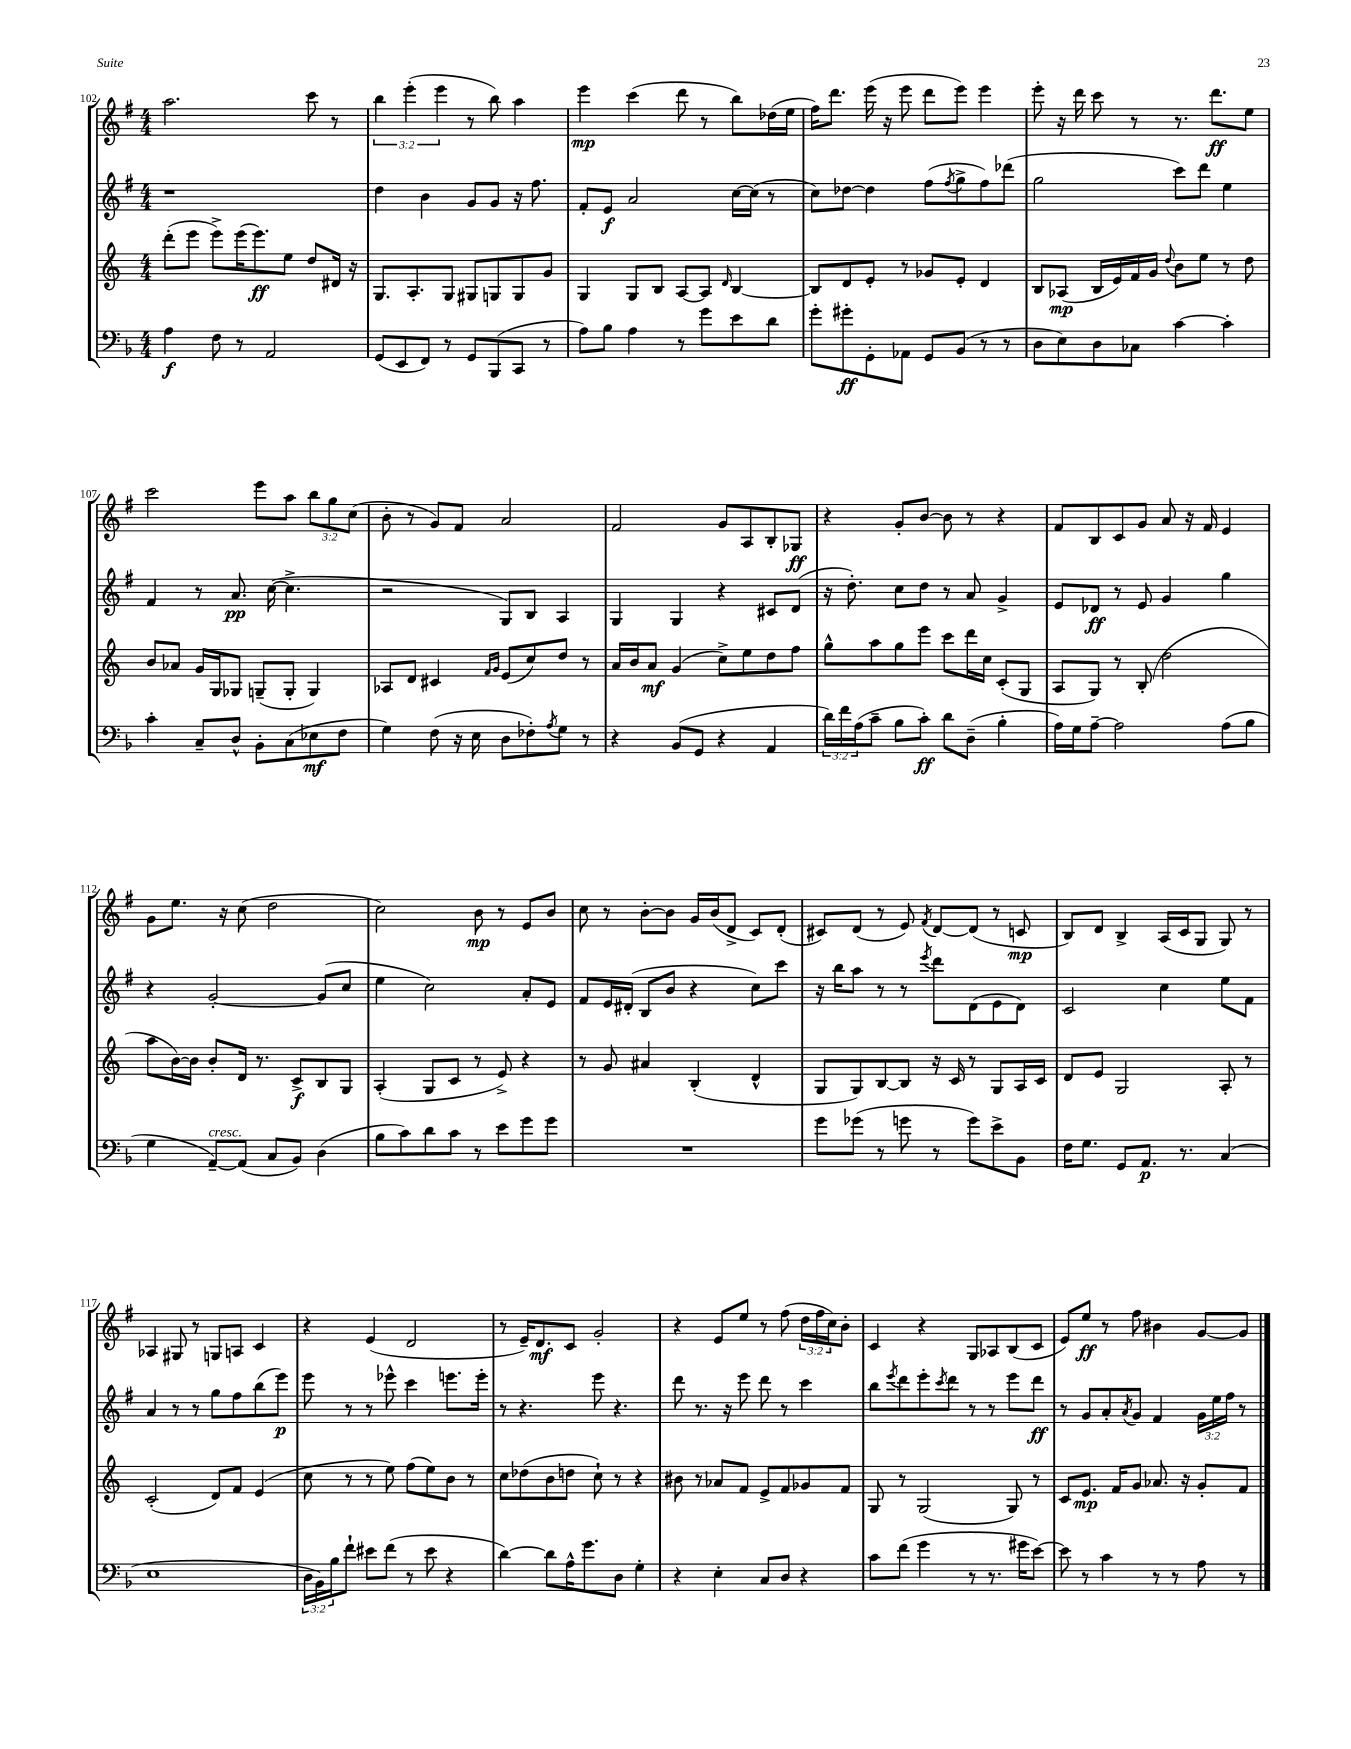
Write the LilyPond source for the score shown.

<<
\new StaffGroup <<
\new Staff = "s0" {
    \clef treble \key g \major \numericTimeSignature \time 4/4 \override Staff.TupletNumber.text = #tuplet-number::calc-fraction-text
    a''2. c'''8 r8 |
    \tuplet 3/2 { b''4 e'''4-.( e'''4 } r8 b''8) a''4 |
    e'''4\mp c'''4( d'''8 r8 b''8) des''16( e''16 |
    fis''16) d'''8. e'''16( r16 e'''8 d'''8 e'''8) e'''4 |
    e'''8-. r16 d'''16 c'''8 r8 r8. d'''8.\ff e''8 |
    c'''2 e'''8 a''8 \tuplet 3/2 { b''8 g''8 c''8( } |
    b'8-. r8 g'8) fis'8 a'2 |
    fis'2 g'8 a8 b8-. ges8\ff |
    r4 g'8-. b'8~ b'8 r8 r4 |
    fis'8 b8 c'8 g'8 a'8 r16 fis'16 e'4 |
    g'8 e''8. r16 c''8( d''2 |
    c''2) b'8\mp r8 e'8 b'8 |
    c''8 r8 b'8~-. b'8 g'16 b'16( d'8-> c'8) d'8-.( |
    cis'8) d'8( r8 e'8) \acciaccatura { fis'8 } d'8~ d'8( r8 c'8\mp |
    b8) d'8 b4-> a16( c'16 g8 g8) r8 |
    aes4 gis8 r8 g8 a8 c'4 |
    r4 e'4( d'2 |
    r8 e'16--) d'8.\mf c'8 g'2-. |
    r4 e'8 e''8 r8 fis''8( \tuplet 3/2 { d''16 fis''16 c''16) } b'8-. |
    c'4 r4 g8 aes8 b8( c'8 |
    e'8) e''8\ff r8 fis''8 bis'4 g'8~ g'8 \bar "|." |
}
\new Staff = "s1" {
    \clef treble \key g \major \numericTimeSignature \time 4/4 \override Staff.TupletNumber.text = #tuplet-number::calc-fraction-text
    r1 |
    d''4 b'4 g'8 g'8 r16 fis''8. |
    fis'8-. e'8\f a'2 c''16~ c''16( r8 |
    c''8) des''8~ des''4 fis''8( \acciaccatura { fis''8 } g''8-> fis''8) des'''8( |
    g''2 c'''8) d'''8 e''4 |
    fis'4 r8 a'8.\pp c''16~( c''4.-> |
    r2 g8) b8 a4 |
    g4 g4 r4 cis'8 d'8( |
    r16 d''8.-.) c''8 d''8 r8 a'8 g'4-> |
    e'8 des'8\ff r8 e'8 g'4 g''4 |
    r4 g'2~-. g'8( c''8 |
    e''4 c''2) a'8-. e'8 |
    fis'8 e'16 dis'16-.( b8 b'8 r4 c''8) c'''8 |
    r16 b''16 a''8 r8 r8 \acciaccatura { e'''8 } d'''8 d'8( e'8 d'8) |
    c'2 c''4 e''8 fis'8 |
    a'4 r8 r8 g''8 fis''8 b''8( e'''8\p) |
    e'''8 r8 r8 ees'''8-^ c'''4 e'''8. e'''16-. |
    r8 r4. e'''8 r4. |
    d'''8 r8. r16 e'''8 d'''8 r8 c'''4 |
    b''8 \acciaccatura { e'''8 } d'''8 e'''8-. \acciaccatura { c'''8 } d'''8 r8 r8 e'''8 d'''8\ff |
    r8 g'8 a'8-. \acciaccatura { a'8 } g'8 fis'4 \tuplet 3/2 { g'16 e''16 fis''16 } r8 \bar "|." |
}
\new Staff = "s2" {
    \clef treble \key c \major \numericTimeSignature \time 4/4
    d'''8-.( e'''8 e'''8->) e'''16( e'''8.\ff) e''8 d''8 dis'16 r16 |
    g8. a8.-. g8 gis8 g8 g8 g'8 |
    g4 g8 b8 a8~ a8 \grace { d'16 } b4~ |
    b8 d'8 e'8-. r8 ges'8 e'8-. d'4 |
    b8 aes8\mp( b16 e'16) f'16 g'16 \appoggiatura { d''8 } b'8 e''8 r8 d''8 |
    b'8 aes'8 g'16 g16 ges8 g8--( g8-. g4) |
    aes8 d'8 cis'4 \grace { f'16 g'16 } e'8( c''8) d''8 r8 |
    a'16 b'16 a'8\mf g'4( c''8->) e''8 d''8 f''8 |
    g''8-^ a''8 g''8 e'''8 c'''8 d'''16 c''16 c'8-.( g8 |
    a8 g8) r8 b8-.( d''2 |
    a''8 b'16~) b'16 b'8-. d'16 r8. c'8->\f b8 g8 |
    a4-.( g8 c'8 r8 e'8->) r4 |
    r8 g'8 ais'4 b4-.( d'4-^ |
    g8 g8) b8~ b8 r16 c'16 r8 g8 a16 c'16 |
    d'8 e'8 g2 a8-. r8 |
    c'2-.( d'8) f'8 e'4( |
    c''8 r8 r8 e''8) f''8( e''8) b'8 r8 |
    c''8 des''8( b'8 d''8 c''8-!) r8 r4 |
    bis'8 r8 aes'8 f'8 e'8-> f'8 ges'8 f'8 |
    g8 r8 g2( g8) r8 |
    c'8 e'8.\mp f'16 g'8 aes'8. r16 g'8-. f'8 \bar "|." |
}
\new Staff = "s3" {
    \clef bass \key f \major \numericTimeSignature \time 4/4 \override Staff.TupletNumber.text = #tuplet-number::calc-fraction-text
    a4\f f8 r8 a,2 |
    g,8( e,8 f,8) r8 g,8 bes,,8( c,8 r8 |
    a8) bes8 a4 r8 g'8 e'8 d'8 |
    g'8-. gis'8-.\ff g,8-. aes,8 g,8 bes,8( r8 r8 |
    d8 e8) d8 ces8 c'4~ c'4-. |
    c'4-. c8-- d8-^ bes,8-. c8( ees8\mf f8 |
    g4) f8( r16 e16 d8 fes8-.) \acciaccatura { a8 } g8 r8 |
    r4 bes,8( g,8 r4 a,4 |
    \tuplet 3/2 { d'16) f'16 a16( } c'8-- bes8 c'8-.\ff) d'8 d8--( bes4-. |
    a16) g16 a8~-- a2 a8( bes8 |
    g4 a,8~--^\markup { \italic "cresc." }) a,8( c8 bes,8) d4( |
    bes8 c'8) d'8 c'8 r8 e'8 g'8 g'8 |
    R1 |
    g'8 ges'8( r8 g'8 r8 g'8) e'8-> bes,8 |
    f16 g8. g,8 a,8.\p r8. c4( |
    e1 |
    \tuplet 3/2 { d16 bes,16) bes16 } f'8-! eis'8 f'8( r8 eis'8 r4 |
    d'4~) d'8 a16-^ g'8. d8 g4-. |
    r4 e4-. c8 d8 r4 |
    c'8 f'8( g'4 r8 r8. gis'16 e'8~) |
    e'8 r8 c'4 r8 r8 a8 r8 \bar "|." |
}
>>
>>
\layout { \context { \Score currentBarNumber = #102 } }
